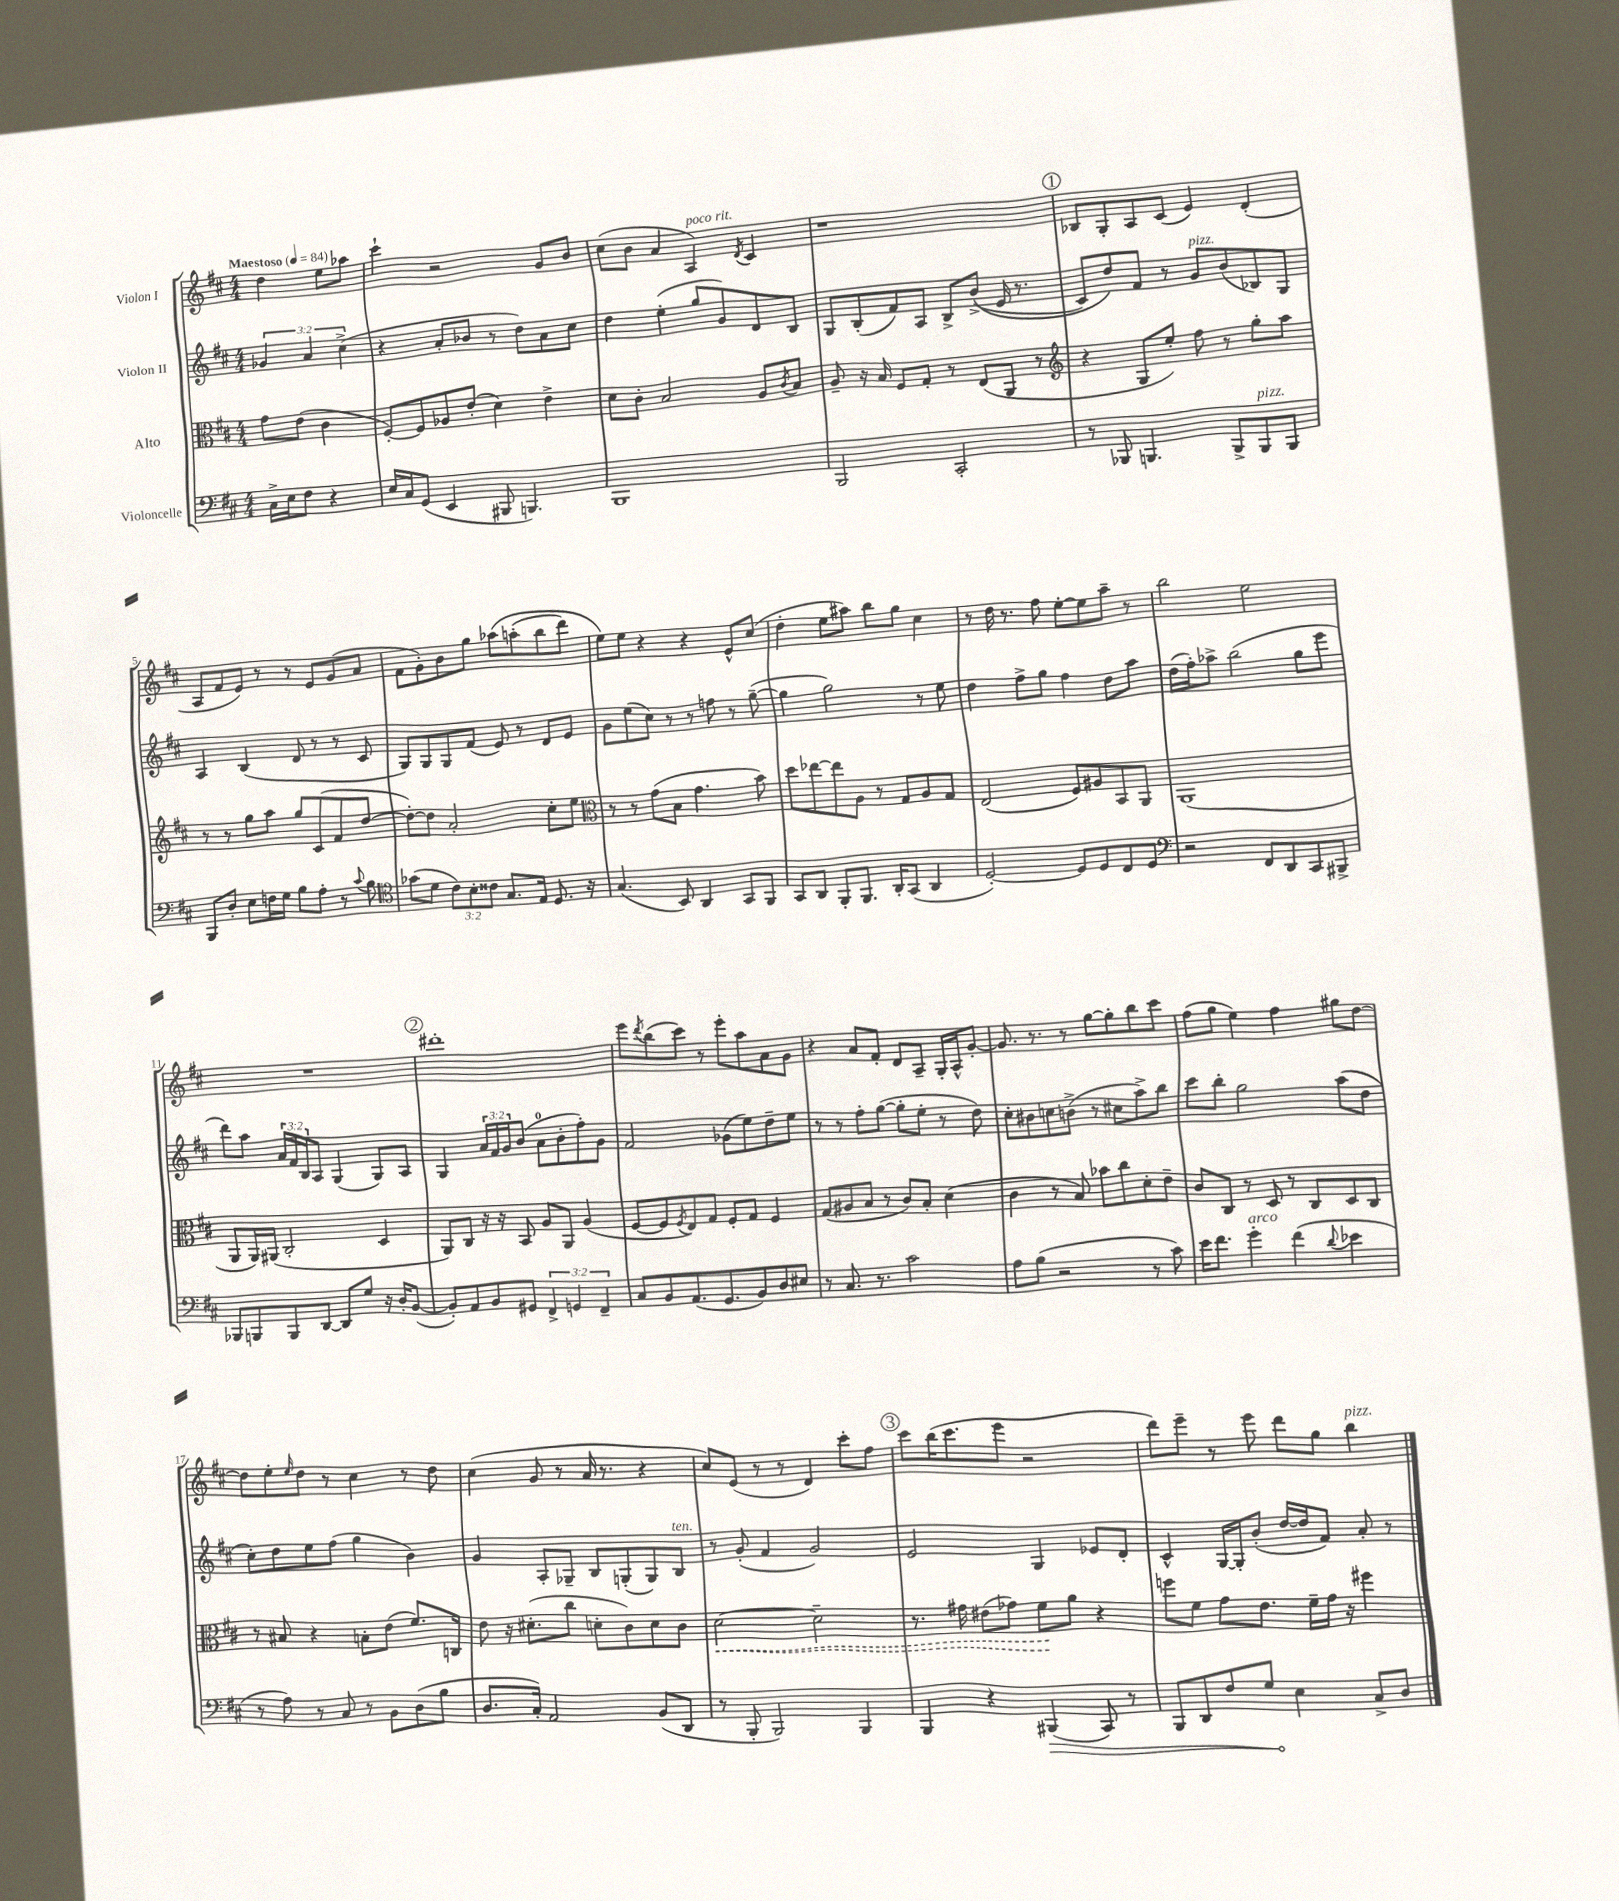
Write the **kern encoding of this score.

**kern	**dynam	**kern	**dynam	**kern	**kern
*part4	*part4	*part3	*part3	*part2	*part1
*staff4	*staff4	*staff3	*staff3	*staff2	*staff1
*I"Violoncelle	*	*I"Alto	*	*I"Violon II	*I"Violon I
*clefF4	*	*clefC3	*	*clefG2	*clefG2
*k[f#c#]	*	*k[f#c#]	*	*k[f#c#]	*k[f#c#]
*M4/4	*	*M4/4	*	*M4/4	*M4/4
*MM84	*	*MM84	*	*MM84	*MM84
=	=	=	=	=	=
!	!	!	!	!	!LO:TX:a:B:t=Maestoso
16C#^\LL	.	8g\L	.	6g-X/	4dd\
16E\J	.	.	.	.	.
8F#\J	.	(8e\J	.	.	.
.	.	.	.	6a/	.
4r	.	4c#\	.	.	8ee\L
.	.	.	.	(6cc#^\	.
.	.	.	.	.	8aa-X\J
=1	=1	=1	=1	=1	=1
16E/LL	.	[8F#'/L)	.	4r	4ccc#`\
16C#/J	.	.	.	.	.
(8GG/J	.	8F#/]	.	.	.
4EE/	.	8A-X/	.	8a'/L	2r
.	.	(8e'/J	.	8b-X/J	.
8BBB#X/	.	4d\)	.	8r	.
4.BBBn/)	.	.	.	8dd\L)	.
.	.	4e^\	.	8a\	8g/L
.	.	.	.	8cc#\J	8b/J
=2	=2	=2	=2	=2	=2
1BBB	.	8d\L	.	4dd\	(8cc#\L
.	.	8c#'\J	.	.	8b\J
.	.	2B/	.	(4ee'\	4a/
!	!	!	!	!	!LO:TX:a:i:t=poco rit.
.	.	.	.	8gg/L	4A/)
.	.	.	.	8g/)	.
.	.	.	.	.	8qd/
.	.	8A/L	.	8d/	4c#/
.	.	8qc#/	.	.	.
.	.	8B/J	.	8B/J	.
=3	=3	=3	=3	=3	=3
2BBB/	.	8A~/	.	8G/L	1r
.	.	16r	.	(8B'/	.
.	.	16B/	.	.	.
.	.	8F#/L	.	8f#/)	.
.	.	8G'/J	.	8A/J	.
2CC#'/	.	8r	.	8B^/L	.
.	.	(8E/L	.	((8b^/J	.
.	.	8AA/J	.	16e/	.
.	.	.	.	8.r	.
.	.	8r	.	.	.
!!LO:REH:place=s1:t=1
=4	=4	=4	=4	=4	=4
*	*	*clefG2	*	*	*
8r	.	4r	.	8c#/L)	8B-X/L
8BBB-X/	.	.	.	8dd/)	8G'/
4.BBBn/	.	8G/L	.	8f#/J	8A/
.	.	8ee'/J)	.	8r	(8c#/J
!	!	!	!	!LO:TX:a:i:t=pizz.	!
.	.	8ff#\	.	8g/L	4e/)
8BBB^/L	.	8r	.	(8b/	.
!LO:TX:a:i:t=pizz.	!	!	!	!	!
8BBB/	.	8gg'\L	.	8B-X/)	(4d'/
8BBB/J	.	8aa\J	.	8G/J	.
!!LO:LB:g=z
=5	=5	=5	=5	=5	=5
8BBB/L	.	8r	.	4A/	8A/L
8D'/J	.	8r	.	.	8f#/
8E\L	.	8gg\L	.	(4B/	8e/J)
16Fn\L	.	8aa\J	.	.	8r
16G\JJ	.	.	.	.	.
8B\L	.	8gg/L	.	8d/	8r
8A'\J	.	(8c#/	.	8r	8e/L
8r	.	8f#/	.	8r	(8g/
8qqc#/	.	.	.	.	.
8B\	.	[8dd/J	.	8c#/	8a/J
=6	=6	=6	=6	=6	=6
*clefC4	*	*	*	*	*
(8g-X\L	.	8dd'\L_)	.	8G/L)	8f#\L
8d\J	.	8dd\J]	.	8G/	8g'\)
12c#\L)	.	2a'/	.	8G/	8b\
12B'\	.	.	.	.	.
.	.	.	.	(8f#/J	8gg\J
12c##X\J	.	.	.	.	.
8.G/L	.	.	.	8e/)	(8aa-X\L
.	.	.	.	8r	(8aan'\
16E/Jk	.	.	.	.	.
8.D/	.	8cc#'\L	.	8d/L	8bb\
.	.	8ee\J	.	8e/J	8ddd\J)
16r	.	.	.	.	.
=7	=7	=7	=7	=7	=7
*	*	*clefC3	*	*	*
(4.G/	.	8r	.	8g\L	8ee\L)
.	.	8r	.	(8ee\	8ee\J
.	.	(8g\L	.	8cc#\J)	4r
8BB/)	.	8B\J	.	8r	.
4AA/	.	4.g\	.	8r	4r
.	.	.	.	8ffn\	.
8GG/L	.	.	.	8r	8e^^/L
8FF#/J	.	8b\)	.	([8gg~\	(8cc#/J
=8	=8	=8	=8	=8	=8
8GG/L	.	8dd\L	.	4gg\]	4dd'\
8AA/J	.	[8ee-X\	.	.	.
8FF#'/L	.	8ee-\]	.	2gg\)	8ee\L
8.FF#/J	.	8A\J	.	.	8aa#X\J)
.	.	8r	.	.	8bb\L
16AA'/KL	.	.	.	.	.
(8GG/J	.	8G/L	.	.	8gg\J
4AA/	.	8A/	.	8r	4cc#\
.	.	8G/J	.	8ee\	.
=9	=9	=9	=9	=9	=9
[2D'/)	.	(2E/	.	4dd\	8r
.	.	.	.	.	16dd\
.	.	.	.	.	8.r
.	.	.	.	8ff#^\L	.
.	.	.	.	8gg\J	8ff#\
8D/L]	.	8F#/L)	.	4ff#\	[8ee'\L
8D/	.	8A#X/	.	.	8ee\]
8C#/	.	8BB/	.	8dd\L	8aa~\J
8D/J	.	8AA/J	.	8aa\J	8r
=10	=10	=10	=10	=10	=10
*clefF4	*	*	*	*	*
2r	.	(1AA	.	(16dd\LL	2bb\
.	.	.	.	16ff#'\J)	.
.	.	.	.	8aa-X^\J	.
.	.	.	.	(2bb\	.
8FF#/L	.	.	.	.	2ee\
8DD/	.	.	.	.	.
8CC#/	.	.	.	8gg\L	.
8BBB#X^/J	.	.	.	8eee\J	.
!!LO:LB:g=z
=11	=11	=11	=11	=11	=11
8BBB-X/L	.	8AA/L	.	8ddd\L)	1r
8BBBn/	.	16AA/L)	.	8aa\J	.
.	.	(16AA#X/JJ	.	.	.
8BBB/	.	2C#'/	.	24a/LL	.
.	.	.	.	24f#/	.
.	.	.	.	24B/J	.
[8DD/J	.	.	.	8A/J	.
8DD/L]	.	.	.	(4G/	.
8G/J	.	.	.	.	.
16r	.	4D/	.	8G/L)	.
16D'/KL	.	.	.	.	.
([8BB/J	.	.	.	8A/J	.
!!LO:REH:place=s1:t=2
=12	=12	=12	=12	=12	=12
8BB'/L])	.	8AA/L)	.	4G/	1ddd#X'
8AA/	.	8C#/J	.	.	.
8BB/	.	16r	.	24a/LL	.
.	.	.	.	24f#/	.
.	.	16r	.	.	.
.	.	.	.	24g/J	.
8GG#X/J	.	8BB/	.	(8b/J	.
6FF#^/	.	8A/L	.	8a\L	.
.	.	8AA/J	.	8b'\	.
6GGn/	.	.	.	.	.
.	.	(4A/	.	8ff#'\)	.
6FF#~/	.	.	.	.	.
.	.	.	.	8g\J	.
=13	=13	=13	=13	=13	=13
8C#/L	.	[8F#/L	.	2f#/	8eee\L
.	.	.	.	.	8qddd/
8BB/	.	8F#/]	.	.	(8bb\
.	.	8qF#/	.	.	.
(8.AA/	.	8E/)	.	.	8ccc#\J)
.	.	8G/J	.	.	8r
8.GG/	.	.	.	.	.
.	.	8F#'/L	.	(8g-X\L	8eee'\L
8BB/)	.	8G/J	.	8ee\)	8aa\
8D/	.	4F#/	.	8dd~\	8a\
8E#X/J	.	.	.	8ee\J	8g\J
=14	=14	=14	=14	=14	=14
8r	.	(8G/L	.	8r	4r
8.C#/	.	8A#X/	.	8r	.
.	.	8B/J	.	8ff#'\L	8a/L
8.r	.	.	.	.	.
.	.	8r	.	([8gg\J	8f#'/J
2c#\	.	8c#/L)	.	8gg'\L]	8d/L
.	.	8B'/J	.	8ee'\J	8A~/J
.	.	(4d\	.	8r	16G'/LL
.	.	.	.	.	16A^^/J
.	.	.	.	8dd\)	[8g'/J
=15	=15	=15	=15	=15	=15
8A\L	.	4c#\	.	8cc#'\L	8.g/]
(8B\J	.	.	.	8b#X\	.
.	.	.	.	.	8.r
2r	.	8r	.	8ccn\	.
.	.	8B/)	.	(8bn^\J	8r
.	.	8b-X\L	.	8r	[8gg\L
.	.	8cc#\	.	8cc#X\L	8gg'\]
8r	.	8d'\	.	8aa^\)	8bb\
8c#\)	.	8e~\J	.	8bb\J	8ccc#\J
=16	=16	=16	=16	=16	=16
16e\KL	.	8c#/L	.	8ccc#\L	(8ff#\L
8.f#\J	.	.	.	.	.
.	.	8C#/J	.	8bb'\J	8gg\J
!LO:TX:a:i:t=arco	!	!	!	!	!
4g'\	.	8r	.	2gg\	4ee\)
.	.	8D/	.	.	.
(4f#\	.	8r	.	.	4ff#\
.	.	8C#/L	.	.	.
8qqd/	.	.	.	.	.
4e-X\	.	8D/	.	(8aa\L	8gg#X\L
.	.	8C#/J	.	8dd\J	[8dd\J
!!LO:LB:g=z
=17	=17	=17	=17	=17	=17
8r	.	8r	.	8cc#'\L)	8dd\L]
8A\)	.	8B#X/	.	8dd\	8ee'\
.	.	.	.	.	16qqee/
8r	.	4r	.	8ee\	8dd\J
8C#/	.	.	.	(8ff#\J	8r
8r	.	8Bn'\L	.	4gg\	4cc#\
8BB\L	.	(8e\J	.	.	.
(8D\	.	8.f#/L)	.	4b\)	8r
8B\J	.	.	.	.	8dd\
.	.	16Cn/Jk	.	.	.
=18	=18	=18	=18	=18	=18
8.D/L	.	8e\	.	4g/	(4cc#\
.	.	16r	.	.	.
16C#'/Jk)	.	(8.d#X'\L	.	.	.
2AA/	.	.	.	8A'/L	8g/
.	.	8cc#\J	.	8G-X~/J	8r
.	.	8dn'\L	.	8B/L	16a/
.	.	.	.	.	8.r
.	.	8c#\)	.	(8Gn'/	.
(8BB/L	.	8d\	.	8G/)	4r
!	!	!	!	!LO:TX:a:i:t=ten.	!
8DD/J	.	8c#\J	.	8B/J	.
=19	=19	=19	=19	=19	=19
!	!	!	!LO:HP:b	!	!
8r	.	[2d\	<	8r	8cc#/L)
8BBB'/	.	.	.	(8g'/	(8e/J
2BBB/)	.	.	.	4f#/	8r
.	.	.	.	.	8r
.	.	2d~\]	.	2g/)	4d/)
4BBB/	.	.	.	.	8ccc#'\L
.	.	.	.	.	8ff#\J
!!LO:REH:place=s1:t=3
=20	=20	=20	=20	=20	=20
4BBB/	.	8.r	.	2e/	8ccc#\L
.	.	.	.	.	(16bb\K
.	.	16g#X\	.	.	8.ccc#\
4r	.	(8e#X\L	.	.	.
.	.	8g-X\J)	.	.	8eee\J
!	!LO:HP:b	!	!	!	!
(4BBB#X/	>	8f#\L	.	4G/	2r
.	.	8a\J	[	.	.
8CC#/)	.	4r	.	8e-X/L	.
8r	.	.	.	8d'/J	.
=21	=21	=21	=21	=21	=21
8BBB/L	.	8ffn\L	.	4c#^^/	8ddd\L)
8DD/	.	8f#\J	.	.	8eee~\J
8F#/	.	8g\L	.	[16G/LL	8r
.	.	.	.	16G'/J]	.
8G/J	.	8.e\J	.	(8b'/J	8eee\
4E\	]	.	.	[16dd/LL	8ddd\L
.	.	16f#~\LL	.	16dd/J]	.
.	.	16g\JJ	.	8f#/J)	8gg\J
.	.	16r	.	.	.
!	!	!	!	!	!LO:TX:a:i:t=pizz.
8C#^/L	.	4ff#X\	.	8a'/	4bb\
8D/J	.	.	.	8r	.
==	==	==	==	==	==
*-	*-	*-	*-	*-	*-
